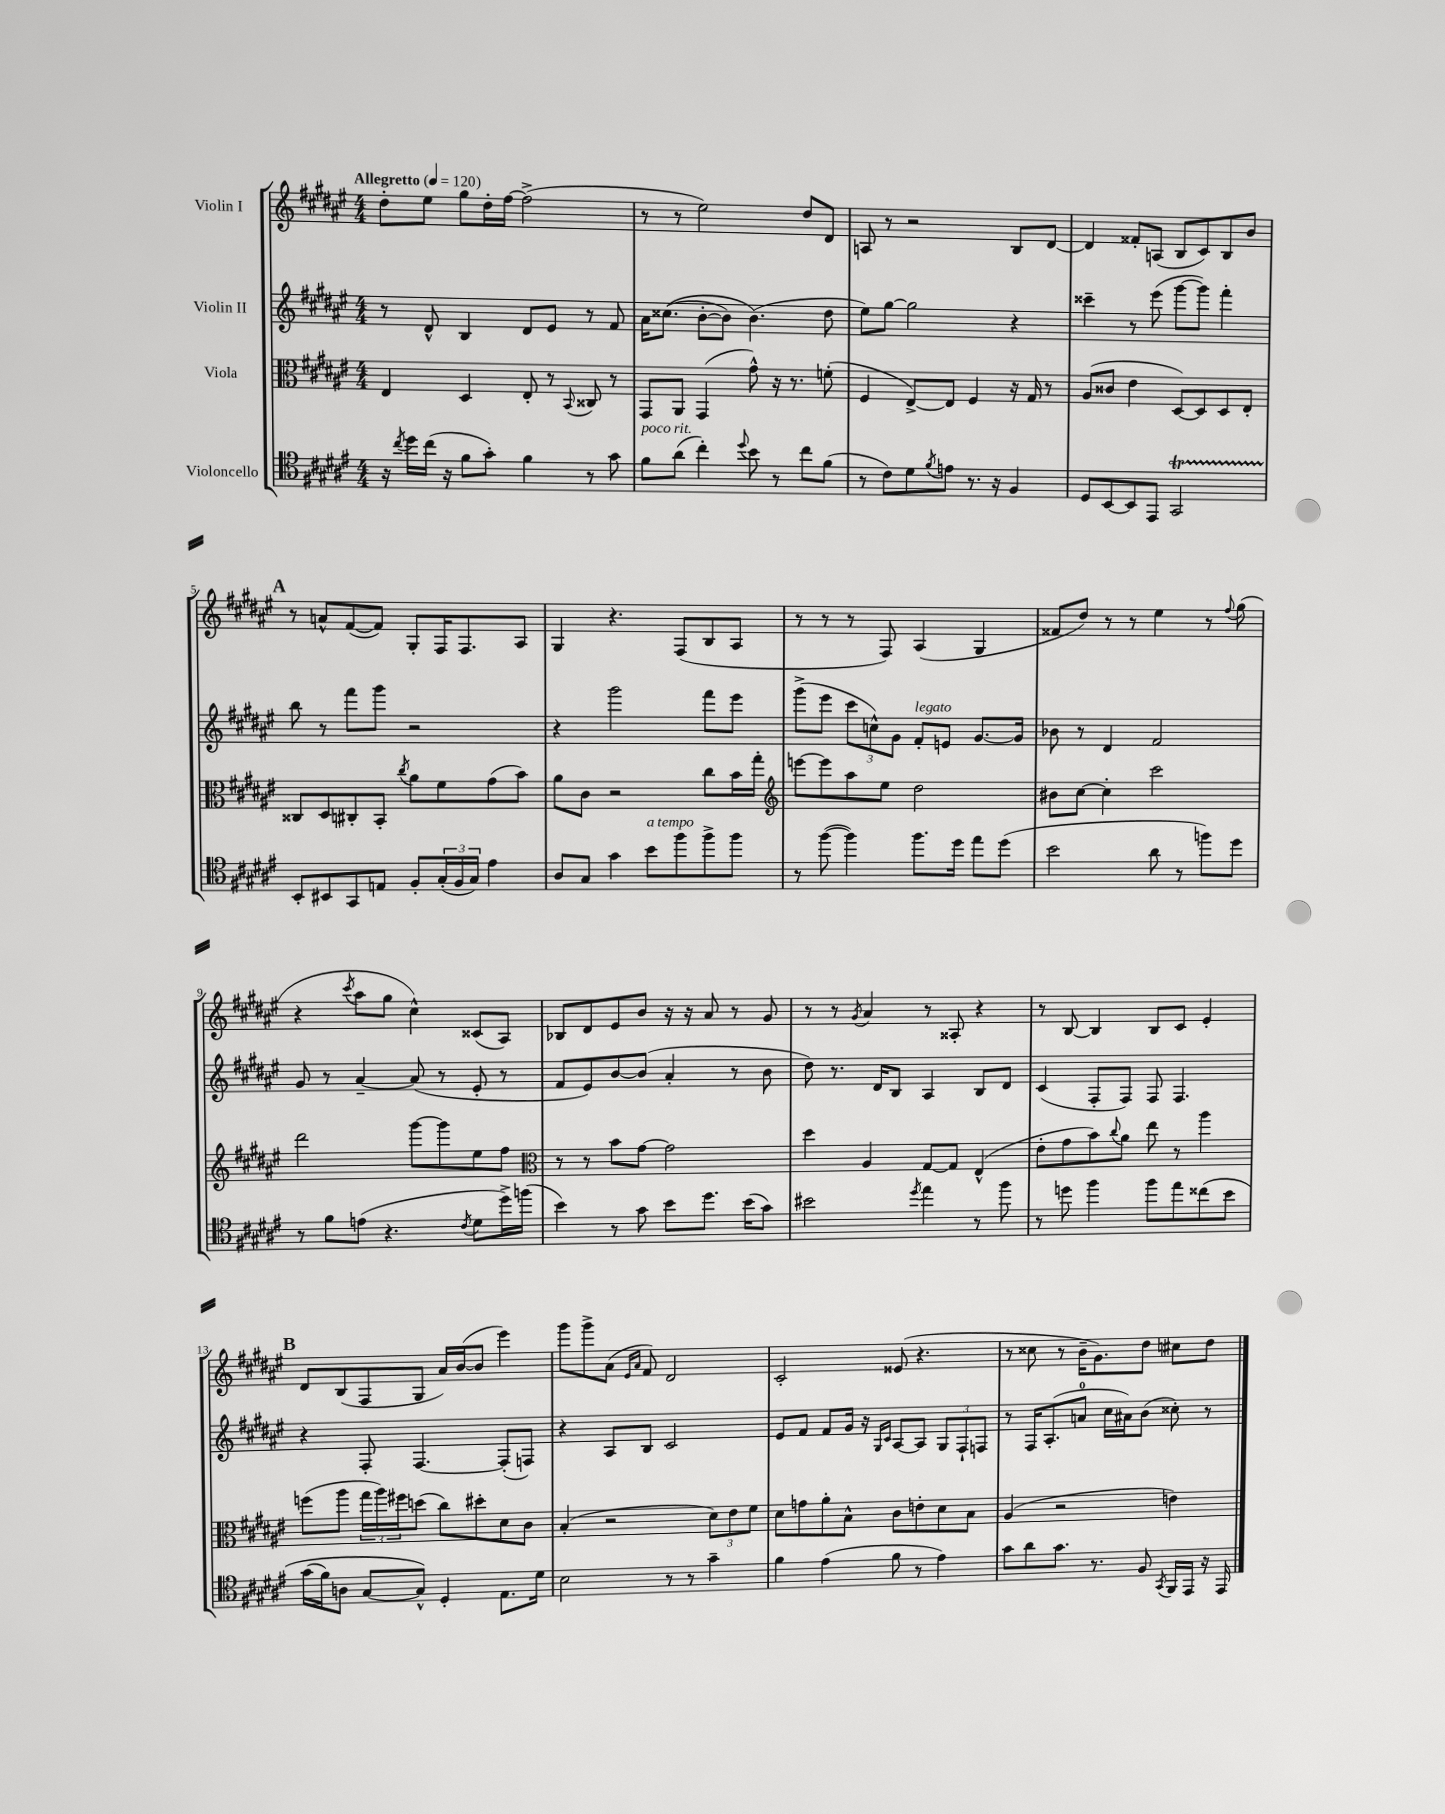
<<
\new StaffGroup <<
\new Staff = "s0" \with { instrumentName = "Violin I" } {
    \clef treble \key fis \major \numericTimeSignature \time 4/4 \tempo "Allegretto" 4 = 120
    dis''8-. eis''8 gis''8 dis''16-. fis''16~ fis''2->( |
    r8 r8 eis''2) dis''8 dis'8 |
    a8 r8 r2 b8 dis'8~ |
    dis'4 fisis'8-. a8( b8 cis'8) b8 b'8 |
    \mark \markup { \bold "A" } r8 a'8-^ fis'8~( fis'8) gis8-. fis16 fis8. ais8 |
    gis4 r4. fis8( b8 ais8 |
    r8 r8 r8 fis8) ais4( gis4 |
    fisis'8 dis''8) r8 r8 eis''4 r8 \appoggiatura { fis''8 } gis''8( |
    r4 \acciaccatura { cis'''8 } ais''8 gis''8 cis''4-^) cisis'8( ais8) |
    bes8 dis'8 eis'8 b'8 r16 r16 ais'8 r8 gis'8 |
    r8 r8 \acciaccatura { gis'8 } ais'4 r8 aisis8-. r4 |
    r8 b8~ b4 b8 cis'8 eis'4-. |
    \mark \markup { \bold "B" } dis'8 b8( fis8 gis8 ais'16) b'16~( b'8 eis'''4) |
    gis'''8 gis'''8-> ais'8( \grace { eis'16 ais'16 } fis'8) dis'2 |
    cis'2-. eisis'8( r4. |
    r8 cisis''8 r8 b'16-- gis'8.) dis''8 cis''8 dis''8 \bar "|." |
}
\new Staff = "s1" \with { instrumentName = "Violin II" } {
    \clef treble \key fis \major \numericTimeSignature \time 4/4
    r8 dis'8-^ b4 dis'8 eis'8 r8 fis'8 |
    ais'16 cisis''8.(\( b'8~-. b'8) b'4.(\) dis''8 |
    eis''8) gis''8~ gis''2 r4 |
    cisis'''4-- r8 eis'''8( gis'''8~ gis'''8) fis'''4-. |
    \mark \markup { \bold "A" } b''8 r8 fis'''8 gis'''8 r2 |
    r4 gis'''2 fis'''8 eis'''8 |
    gis'''8->( eis'''8 \tuplet 3/2 { cis'''8 c''8-^) gis'8 } fis'8-.^\markup { \italic "legato" } e'8 gis'8.~ gis'16 |
    bes'8 r8 dis'4 fis'2 |
    gis'8 r8 ais'4~-- ais'8( r8 eis'8-. r8 |
    fis'8 eis'8) b'8~ b'8( ais'4-. r8 b'8 |
    dis''8) r8. dis'16 b8 ais4 b8 dis'8 |
    cis'4( fis8-. fis8) fis8 fis4. |
    \mark \markup { \bold "B" } r4 fis8-. fis4.~ fis8-.( f8) |
    r4 ais8 b8 cis'2 |
    eis'8 fis'8 fis'8 gis'16 r16 \grace { gis16 cis'16 } ais8~ ais8 \tuplet 3/2 { gis8 fis8-! f8 } |
    r8 fis16 ais8.-.( a'8-0 cis''16 ais'16) b'8( cisis''8-.) r8 \bar "|." |
}
\new Staff = "s2" \with { instrumentName = "Viola" } {
    \clef alto \key fis \major \numericTimeSignature \time 4/4
    eis4 dis4 eis8-. r8 \appoggiatura { b,8 } cisis8 r8 |
    gis,8 ais,8 gis,4( gis'8-^) r16 r8. f'8-.( |
    fis4 eis8~->) eis8 fis4 r16 gis16 r8 |
    ais8( cisis'8 eis'4 dis8~) dis8 dis8 eis8-. |
    \mark \markup { \bold "A" } cisis8 dis8 cis8-. b,8-. \acciaccatura { cis''8 } ais'8 fis'8 gis'8( b'8) |
    ais'8 cis'8 r2 cis''8 b'16 gis''16-. |
    \clef treble e'''8~ e'''8 ais''8 eis''8 dis''2 |
    bis'8 cis''8~ cis''4-. cis'''2 |
    dis'''2 gis'''8~ gis'''8 eis''8 fis''8 |
    \clef alto r8 r8 b'8 gis'8~ gis'2 |
    dis''4 ais4 gis8~ gis8 eis4-^( |
    eis'8-. gis'8 b'8) \appoggiatura { cis''8 } ais'8 eis''8 r8 ais''4 |
    \mark \markup { \bold "B" } f''8( ais''8 \tuplet 3/2 { gis''16 ais''16) fis''16 } d''8( cis''8) dis''8-. dis'8 cis'8 |
    b4-.( r2 \tuplet 3/2 { dis'8) eis'8 fis'8 } |
    dis'8 g'8 ais'8-. b8-^ cis'8 e'8-. dis'8 b8 |
    ais4( r2 e'4) \bar "|." |
}
\new Staff = "s3" \with { instrumentName = "Violoncello" } {
    \clef tenor \key fis \major \numericTimeSignature \time 4/4
    r16 \acciaccatura { cis''8 } dis''16 cis''16( r16 fis'8 gis'8-.) fis'4 r8 gis'8 |
    fis'8^\markup { \italic "poco rit." } ais'8( cis''4-.) \appoggiatura { dis''8 } b'8 r8 cis''8 fis'8( |
    r8 cis'8) dis'8 \acciaccatura { fis'8 } e'8 r8. r16 fis4 |
    dis8 b,8~ b,8 eis,8 gis,2\startTrillSpan |
    \mark \markup { \bold "A" } b,8-.\stopTrillSpan bis,8 gis,8 e8 fis8-. \tuplet 3/2 { gis16-.( fis16 gis16) } eis'4 |
    ais8 gis8 gis'4 b'8^\markup { \italic "a tempo" } fis''8 fis''8-> fis''8 |
    r8 fis''8~( fis''4) fis''8. dis''16 eis''8 dis''8( |
    b'2 ais'8 r8 f''8) dis''8 |
    r8 fis'8 e'8( r4. \acciaccatura { cis'8 } dis'8 dis''16->) f''16( |
    b'4) r8 gis'8 b'8 dis''8. b'16( gis'8) |
    bis'2 \acciaccatura { dis''8 } eis''4 r8 fis''8 |
    r8 d''8 fis''4 fis''8 eis''8 cisis''8\( b'8 |
    \mark \markup { \bold "B" } gis'16( fis'16) a8 gis8~ gis8-^\) dis4-. eis8. dis'16 |
    b2 r8 r8 gis'4-- |
    fis'4 eis'4( fis'8 r8 eis'4) |
    gis'8 ais'8 gis'8. r8. fis8 \acciaccatura { gis,8 } fis,16 eis,16 r16 eis,16 \bar "|." |
}
>>
>>
